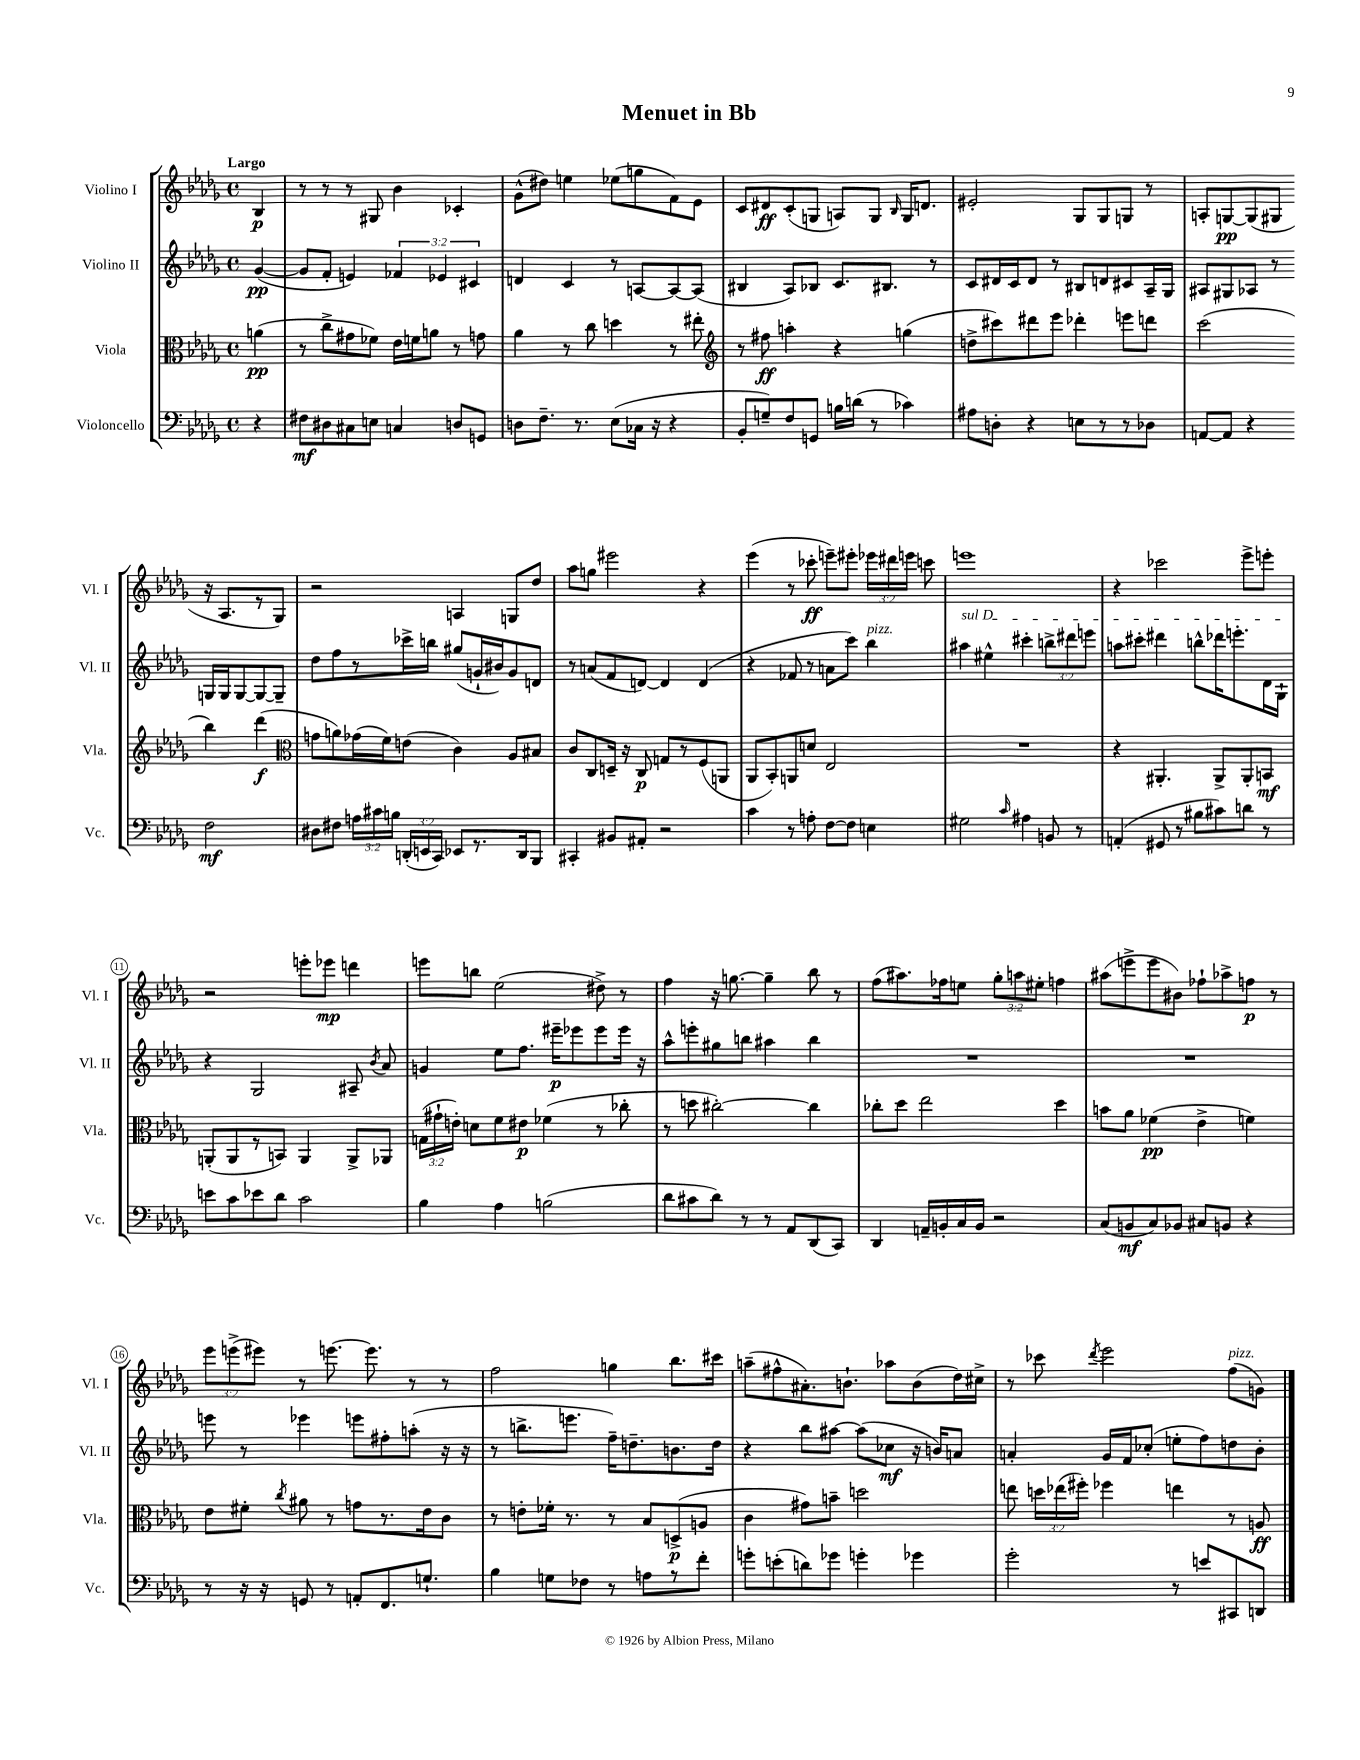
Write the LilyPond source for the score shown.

\header { title = "Menuet in Bb" }
<<
\new StaffGroup <<
\new Staff = "s0" \with { instrumentName = "Violino I" shortInstrumentName = "Vl. I" } {
    \clef treble \key des \major \defaultTimeSignature \time 4/4 \override Staff.TupletNumber.text = #tuplet-number::calc-fraction-text \partial 4 \tempo "Largo"
    \autoBeamOff bes4\p |
    r8 r8 r8 gis8 bes'4 ces'4-. |
    ges'8[-^( dis''8]) e''4 ees''8[( g''8 f'8) ees'8] |
    c'8[ dis'8\ff c'8-.( g8] a8[) g8] \grace { bes16 } g16[ d'8.] |
    eis'2-. ges8[ ges8 g8] r8 |
    a8[-. g8~\pp g8( gis8] r16 a8.[ r8 gis8]) |
    r2 a4 g8[ des''8] |
    aes''8[ g''8] eis'''2 r4 |
    ees'''4( r8 ces'''8-.\ff e'''8[--) eis'''8]-. \tuplet 3/2 { ees'''16[ dis'''16 e'''16] } c'''8 |
    e'''1 |
    r4 ces'''2 ees'''8[-> e'''8]-. |
    r2 e'''8[-. ees'''8]\mp d'''4 |
    e'''8[ b''8] ees''2( dis''8->) r8 |
    f''4 r16 g''8.~ g''4-- bes''8 r8 |
    f''8[( ais''8.) fes''16 e''8] \tuplet 3/2 { ges''8[-. a''8 eis''8]-. } f''4 |
    ais''8[( e'''8-> e'''8 bis'8]) fes''8[-! aes''8-> f''8]\p r8 |
    \tuplet 3/2 { ees'''8[ e'''8->( eis'''8]) } r8 e'''8.~ e'''8. r8 r8 |
    f''2 g''4 bes''8.[ cis'''16] |
    a''8[--( fis''8-^ ais'8.-.) b'8.]-! aes''8[ b'8( des''16) cis''16]-> |
    r8 ces'''8 \acciaccatura { des'''8 } ees'''2 f''8[^\markup { \italic "pizz." }( g'8]) \bar "|." |
}
\new Staff = "s1" \with { instrumentName = "Violino II" shortInstrumentName = "Vl. II" } {
    \clef treble \key des \major \defaultTimeSignature \time 4/4 \override Staff.TupletNumber.text = #tuplet-number::calc-fraction-text \partial 4
    \autoBeamOff ges'4~\pp( |
    ges'8[ f'8]-. e'4) \tuplet 3/2 { fes'4 ees'4 cis'4 } |
    d'4 c'4 r8 a8[~ a8~ a8]( |
    bis4 aes8[) bes8] c'8.[ bis8.] r8 |
    c'8[ dis'16 c'16 dis'8] r8 bis8[ d'8 cis'8 aes16-- ges16] |
    ais8[ gis8 aes8] r8 g16[ g16 g8~ g8~ g8]-- |
    des''8[ f''8 r8 ces'''16-> b''16] gis''8[( g'16-! bis'16) g'8 d'8] |
    r8 a'8[( f'8 d'8]~) d'4 d'4( |
    r4 fes'8 r8 a'8[ c'''8]) bes''4^\markup { \italic "pizz." } |
    \once \override TextSpanner.bound-details.left.text = \markup { \italic "sul D" } ais''4\startTextSpan eis''4-^ cis'''4-. \tuplet 3/2 { b''8[-> dis'''8 e'''8] } |
    a''8[ cis'''8]-. dis'''4 b''8[-^ des'''16 e'''8.-. des'16 ges16]-!\stopTextSpan |
    r4 ges2 ais8-- \acciaccatura { bes'8 } aes'8 |
    g'4 ees''8[ f''8.] eis'''16[--\p ees'''8 ees'''8 ees'''16] r16 |
    aes''8[-^ e'''8-. gis''8 b''8] ais''4 b''4 |
    R1 |
    R1 |
    e'''8 r8 ees'''4 e'''8[ fis''8-. a''8]-.( r16 r16 |
    r8 b''8.[-> e'''8.] f''16[--) d''8.-- b'8. d''16] |
    r4 bes''8[ ais''8]~ ais''8[( ces''8]\mf r16 b'16[) a'8] |
    a'4-. ges'16[ f'16 ces''8]-.( e''8[-. f''8) d''8 bes'8]-. \bar "|." |
}
\new Staff = "s2" \with { instrumentName = "Viola" shortInstrumentName = "Vla." } {
    \clef alto \key des \major \defaultTimeSignature \time 4/4 \override Staff.TupletNumber.text = #tuplet-number::calc-fraction-text \partial 4
    \autoBeamOff a'4\pp( |
    r8 c''8[-> gis'8 fes'8]) ees'16[ f'16 a'8] r8 g'8 |
    aes'4 r8 c''8 d''4 r8 eis''8-. |
    \clef treble r8 fis''8\ff a''4-. r4 g''4( |
    d''8[-> cis'''8) dis'''8 ees'''8] des'''4-. e'''8[ d'''8] |
    c'''2( bes''4) des'''4\f( |
    \clef alto g'8[ a'8) ges'16( f'16) e'8]( c'4) aes8[ bis8] |
    c'8[ c8 d16]-- r16 c8\p g8[ r8 f8( a,8] |
    aes,8[ bes,8-.) a,8 d'8] ees2 |
    R1 |
    r4 ais,4.-. ais,8[-> ais,8-. b,8]\mf |
    a,8[-.( a,8 r8 b,8]) a,4 a,8[-> aes,8] |
    \tuplet 3/2 { g16[( gis'16-! e'16]-.) } d'8[ f'8 eis'8]\p fes'4( r8 ces''8-. |
    r8 d''8 cis''2~-.) cis''4 |
    ces''8[-. des''8] ees''2 des''4 |
    b'8[ aes'8] fes'4\pp( ees'4-> f'4) |
    ees'8[ fis'8]-. \acciaccatura { c''8 } ais'8 r8 g'8[ r8. ees'16 c'8] |
    r8 e'8[-. fes'16]-. r8. r8 bes8[ d8->\p( a8] |
    c'4 gis'8[) b'8]-- d''2 |
    e''8 \tuplet 3/2 { d''16[ ees''16( fis''16]-.) } fes''4 e''4 r8 a8\ff \bar "|." |
}
\new Staff = "s3" \with { instrumentName = "Violoncello" shortInstrumentName = "Vc." } {
    \clef bass \key des \major \defaultTimeSignature \time 4/4 \override Staff.TupletNumber.text = #tuplet-number::calc-fraction-text \partial 4
    \autoBeamOff r4 |
    fis8[\mf dis8 cis8 e8] c4 d8[ g,8] |
    d8[ f8.]-- r8. ees8[( ces16] r16 r4 |
    bes,8[-. g8--) f8 g,8] b16[ d'16]( r8 ces'4) |
    ais8[ d8]-. r4 e8[ r8 r8 des8] |
    a,8[~ a,8] r4 f2\mf |
    dis8[ fis8] \tuplet 3/2 { a16[ cis'16 b16] } \tuplet 3/2 { d,16[-.( e,16 c,16]) } ees,8[ r8. d,16 bes,,8] |
    cis,4-. bis,8[ ais,8]-. r2 |
    c'4 r8 a8-. f8[~ f8] e4 |
    gis2 \grace { c'16 } ais4 b,8 r8 |
    a,4-.( gis,8 r8 bis8[ cis'8) d'8] r8 |
    e'8[ c'8 ees'8 des'8] c'2 |
    bes4 aes4 b2( |
    des'8[ cis'8 des'8]) r8 r8 aes,8[ des,8( c,8]) |
    des,4 a,16[-- b,16-. c16 b,16] r2 |
    c8[( b,8\mf c8) bes,8] cis8[ b,8] r4 |
    r8 r16 r16 g,8 r8 a,8[-. f,8. g8.]-! |
    bes4 g8[ fes8] r8 a8[ r8 f'8]-. |
    g'8[-. e'8-.( d'8) ges'8] g'4-. ges'4 |
    ges'2-. r8 e'8[ cis,8 d,8] \bar "|." |
}
>>
>>
\layout { \context { \Score \override BarNumber.stencil = #(make-stencil-circler 0.1 0.3 ly:text-interface::print) } }
